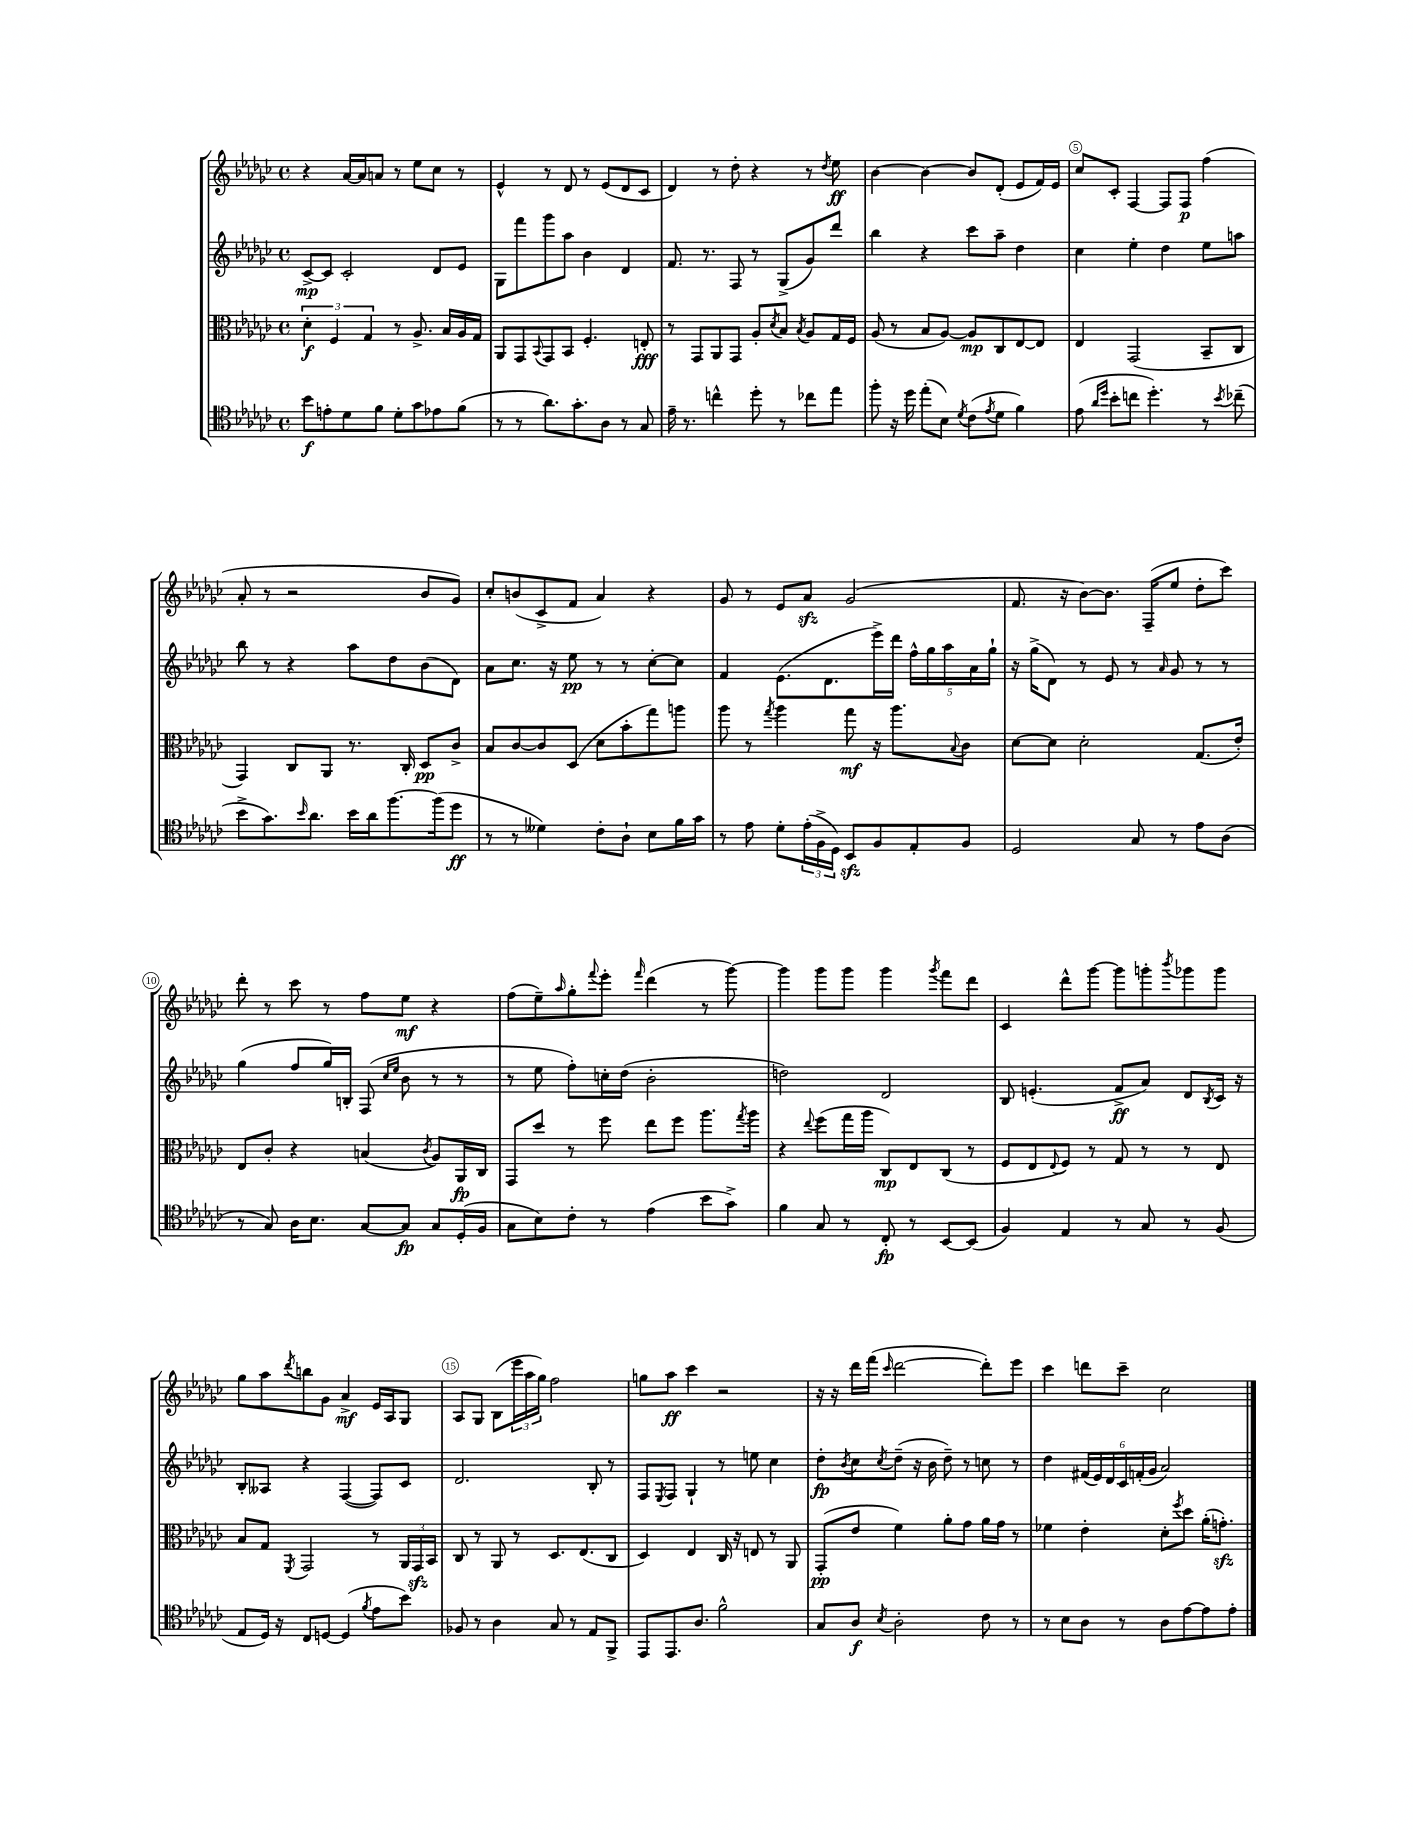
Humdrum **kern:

**kern	**kern	**kern	**kern
*staff4	*staff3	*staff2	*staff1
*clefC4	*clefC3	*clefG2	*clefG2
*k[b-e-a-d-g-c-]	*k[b-e-a-d-g-c-]	*k[b-e-a-d-g-c-]	*k[b-e-a-d-g-c-]
*M4/4	*M4/4	*M4/4	*M4/4
*met(c)	*met(c)	*met(c)	*met(c)
8b-	6d-'	[8c-^	4r
8e'	.	8c-]	.
.	6F	.	.
8d-	.	2c-'	[16a-
.	.	.	16a-]
.	6G-	.	.
8f	.	.	8a
8d-'	8r	.	8r
8g-	8.A-^	.	8ee-
8e-	.	8d-	8cc-
.	16B-	.	.
(8f	16A-	8e-	8r
.	16G-	.	.
=	=	=	=
8r	8AA-	8G-	4e-^^
8r	8GG-	8fff	.
.	8qqBB-	.	.
8.a-)	8GG-	8ggg-	8r
.	8BB-	8aa-	8d-
8.g-'	.	.	.
.	4.F'	4b-	8r
8A-	.	.	(8e-
8r	.	4d-	8d-
8G-	8E'	.	8c-
=	=	=	=
16e-~	8r	8.f	4d-)
8.r	.	.	.
.	8GG-	.	.
.	.	8.r	.
4cc^^	8AA-	.	8r
.	8GG-	8F	8dd-'
8dd-'	8A-'	8r	4r
.	8qd-	.	.
8r	8B-	(8G-^	.
.	8qB-	.	.
8cc-	8A-	8g-)	8r
.	.	.	8qdd-
8ee-	16G-	8ddd-	8ee-
.	16F	.	.
=	=	=	=
8ff'	(8A-	4bb-	[4b-
16r	8r	.	.
16dd-	.	.	.
(8ee-'	8B-	4r	4b-_
8B-)	[8A-)	.	.
8qd-	.	.	.
(8c-	8A-]	8ccc-	8b-]
8qe-	.	.	.
8d-	8C-	8aa-~	(8d-'
4f)	[8E-	4dd-	8e-
.	8E-]	.	16f)
.	.	.	16e-
=	=	=	=
(8e-	4E-	4cc-	8cc-
16qqa-	.	.	.
16qqdd-	.	.	.
8b-'	.	.	8c-'
8cc	(2GG-	4ee-'	[4F
4.dd-')	.	.	.
.	.	4dd-	8F]
.	.	.	8F
8r	8BB-~	8ee-	(4ff
8qb-	.	.	.
(8cc-~	8C-	8aa	.
=	=	=	=
8b-^	4GG-)	8bb-	8a-'
8.g-)	.	8r	8r
.	8C-	4r	2r
16qqb-	.	.	.
8.a-	.	.	.
.	8AA-	.	.
16b-	8.r	8aa-	.
16a-	.	.	.
[8.ff	.	8dd-	.
.	16C-'	.	.
.	8D-	(8b-	8b-
(16ff]	.	.	.
8dd-	8c-^	8d-)	8g-)
=	=	=	=
8r	8B-	8a-	8cc-'
8r	[8c-	8.cc-	(8b
4d--)	8c-]	.	8c-^
.	.	16r	.
.	(8D-	8ee-	8f
8c-'	8d-	8r	4a-)
8A-`	8b-'	8r	.
8B-	8gg-)	[8cc-'	4r
16f	8aa	8cc-]	.
16g-	.	.	.
=	=	=	=
8r	8aa-	4f	8g-
8e-	8r	.	8r
.	8qgg-	.	.
8d-'	4aa-	(8.e-	8e-
(24e-'	.	.	8a-
24F^	.	.	.
.	.	8.d-	.
24D-)	.	.	.
8BB-	8gg-	.	(2g-
8F	16r	16eee-^)	.
.	8.aa-	16ddd-	.
8E-'	.	20ff^^	.
.	.	20gg-	.
.	.	20aa-	.
.	8qqB-	.	.
8F	8c-	.	.
.	.	20a-	.
.	.	20gg-`	.
=	=	=	=
2D-	[8d-	16r	8.f
.	.	(16gg-^	.
.	8d-]	8d-)	.
.	.	.	16r
.	2d-'	8r	[8b-)
.	.	8e-	8.b-]
8G-	.	8r	.
.	.	.	(16F~
.	.	16qqa-	.
8r	.	8g-	8ee-
8e-	(8.G-	8r	8dd-'
(8A-	.	8r	8ccc-)
.	16e-')	.	.
=	=	=	=
8r	8E-	(4gg-	8ddd-'
8G-)	8c-'	.	8r
16A-	4r	8ff	8ccc-
8.B-	.	.	.
.	.	16gg-)	8r
.	.	16B'	.
[8G-	(4B	(8F	8ff
.	.	16qqcc-	.
.	.	16qqee-	.
8G-]	.	8b-	8ee-
.	8qc-	.	.
8G-	8A-)	8r	4r
(16D-'	16AA-	8r	.
16F	16C-	.	.
=	=	=	=
8G-	8GG-	8r	(8ff
8B-)	8dd-	8ee-	8ee-~)
.	.	.	16qqaa-
8c-'	8r	8ff')	8gg-'
.	.	.	8qqfff
8r	8ff	16cc'	8eee-'
.	.	(16dd-	.
.	.	.	16qqfff
(4e-	8ee-	2b-'	(4ddd-
.	8ff	.	.
8b-	8.aa-	.	8r
8g-^)	.	.	[8ggg-)
.	8qgg-	.	.
.	16aa-	.	.
=	=	=	=
4f	4r	2dd)	4ggg-]
.	8qqee-	.	.
8G-	(8ff	.	8ggg-
8r	16gg-	.	8ggg-
.	16aa-	.	.
8C-'	8C-)	2d-	4ggg-
8r	8E-	.	.
.	.	.	8qggg-
[8BB-	(8C-	.	8fff
(8BB-]	8r	.	8ddd-
=	=	=	=
4F)	8F	8B-	4c-
.	8E-	(4.e'	.
.	8qqE-	.	.
4E-	8F)	.	8ddd-^^
.	8r	.	[8ggg-
8r	8G-	8f^	8ggg-]
8G-	8r	8a-)	8ggg'
.	.	.	8qbbb-
8r	8r	8d-	8ggg-
.	.	8qB-	.
(8F	8E-	16c-	8ggg-
.	.	16r	.
=	=	=	=
8E-	8B-	8B-'	8gg-
16D-)	8G-	8A--	8aa-
16r	.	.	.
.	8qFF	.	8qddd-
8C-	2GG-	4r	8bb
[8D	.	.	8g-
(4D]	.	([4F	4a-^
8qf	.	.	.
8e-	8r	8F])	16e-
.	.	.	16A-
8b-)	24AA-	8c-	8G-
.	24GG-	.	.
.	24BB-	.	.
=	=	=	=
8F-	8C-	2.d-	8A-
8r	8r	.	8G-
4A-	8AA-	.	(8B-
.	8r	.	24eee-
.	.	.	24aa-
.	.	.	24gg-)
8G-	8.D-	.	2ff
8r	.	.	.
.	(8.E-	.	.
8E-	.	8B-'	.
8FF^	8C-	8r	.
=	=	=	=
8EE-	4D-)	8F	8gg
.	.	8qE-	.
8.EE-	.	8F	8aa-
.	4E-	4G-`	4ccc-
8.A-	.	.	.
2f^^	16C-	8r	2r
.	16r	.	.
.	8E	8ee	.
.	8r	4cc-	.
.	8AA-	.	.
=	=	=	=
8G-	(8GG-'	8dd-'	16r
.	.	.	16r
.	.	8qb-	.
8A-	8e-	8cc-	16ddd-
.	.	.	(16fff
8qB-	.	8qcc-	16qqccc-
2A-'	4f)	(8dd-~	[2ddd-
.	.	16r	.
.	.	16b-	.
.	8a-'	8dd-~)	.
.	8g-	8r	.
8c-	16a-	8cc	8ddd-'])
.	16g-	.	.
8r	8r	8r	8eee-
=	=	=	=
8r	4f-	4dd-	4ccc-
8B-	.	.	.
8A-	4e-'	(24f#	8ddd
.	.	24e-)	.
.	.	24d-	.
8r	.	24c-	8ccc-~
.	.	(24f'	.
.	.	24g-	.
8A-	8d-'	2a-)	2cc-
.	8qff	.	.
[8e-	8dd-	.	.
8e-]	(16a-'	.	.
.	8.g')	.	.
8e-'	.	.	.
==	==	==	==
*-	*-	*-	*-
